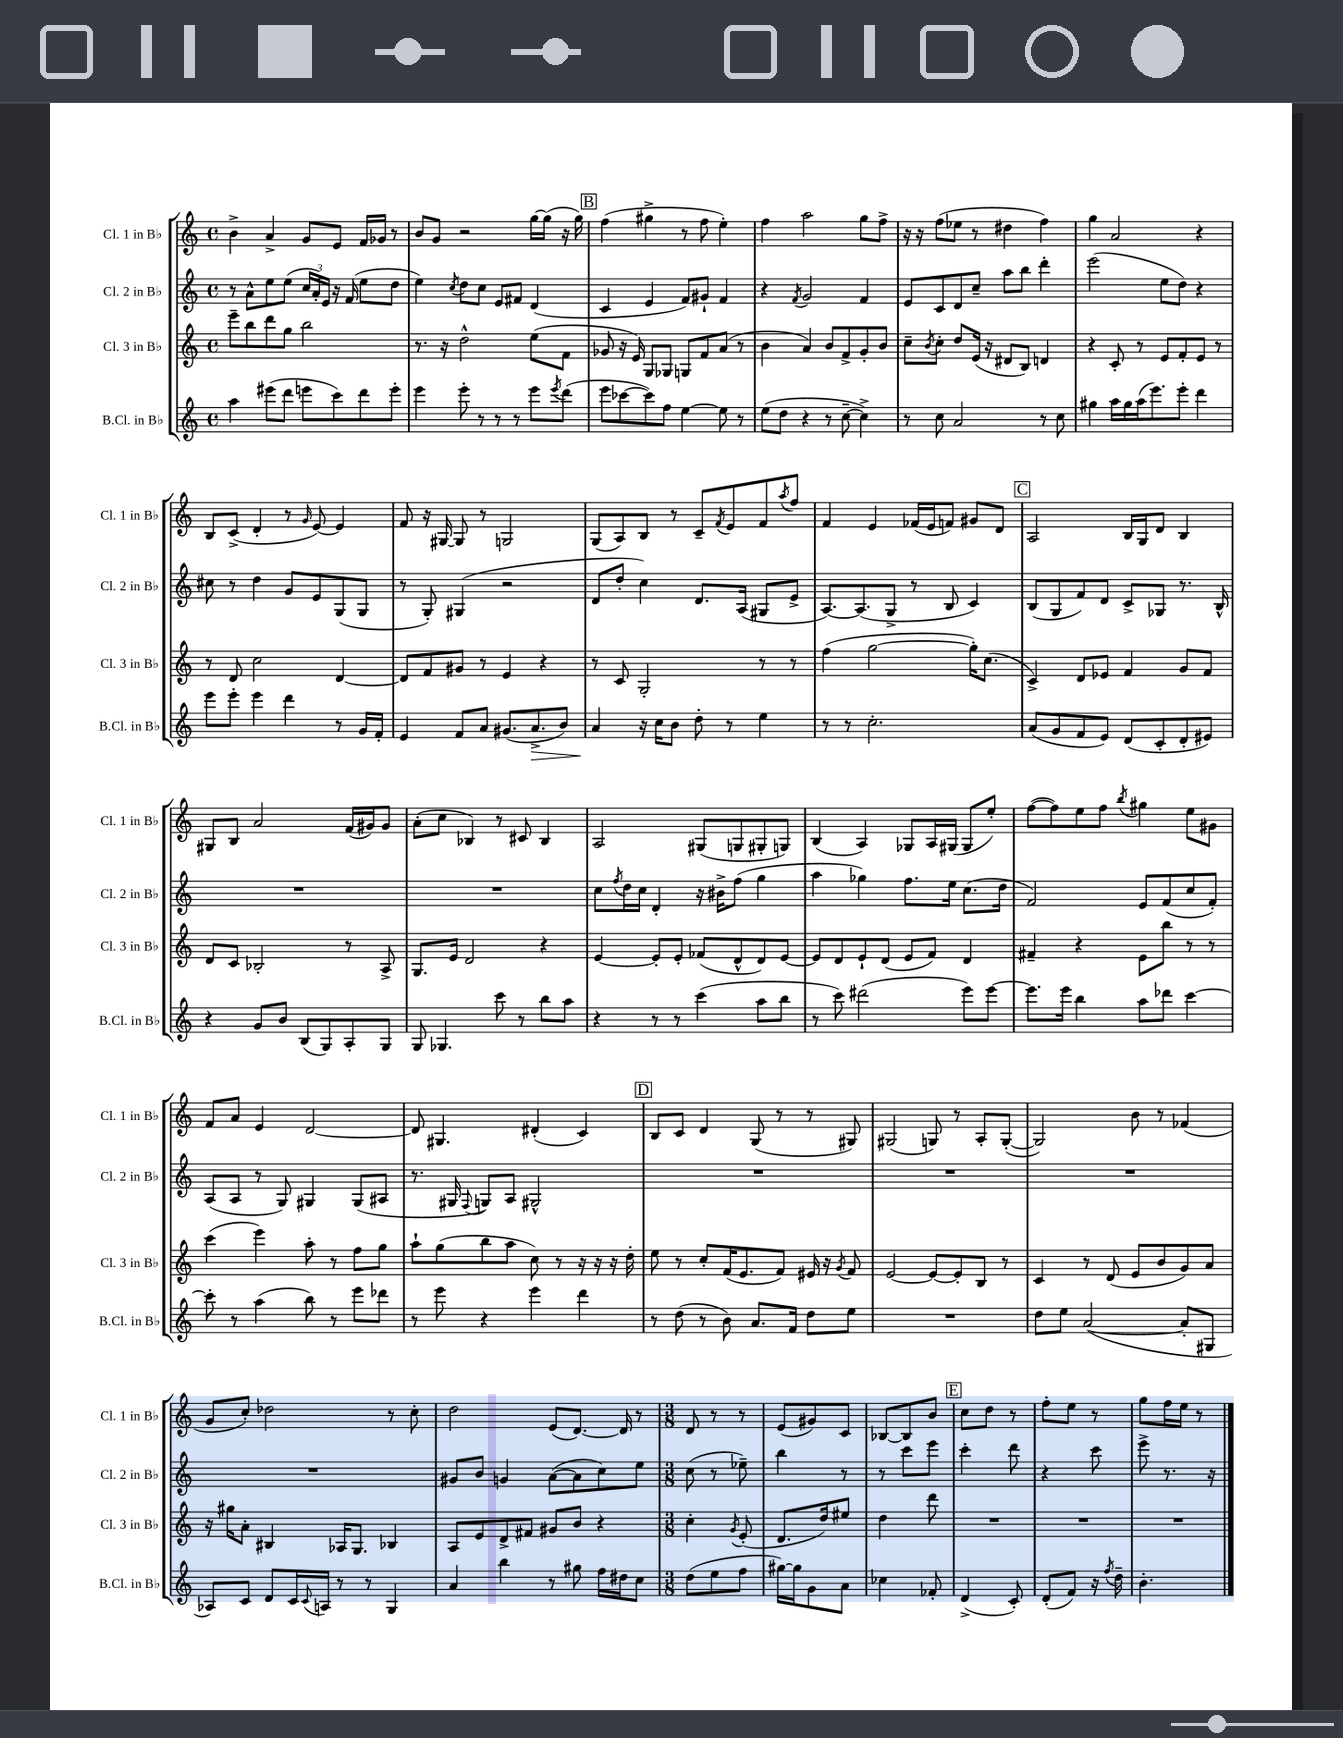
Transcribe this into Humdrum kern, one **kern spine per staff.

**kern	**kern	**kern	**kern
*staff4	*staff3	*staff2	*staff1
*clefG2	*clefG2	*clefG2	*clefG2
*k[]	*k[]	*k[]	*k[]
*M4/4	*M4/4	*M4/4	*M4/4
*met(c)	*met(c)	*met(c)	*met(c)
4aa	8eee~	8r	4b^
.	8bb	8a^^	.
(8eee#	8ddd	8ee	4a^
8ddd	8gg	(8ee	.
8eee	2bb	24cc	8g
.	.	24a')	.
.	.	24e	.
8ccc)	.	16r	8e
.	.	(16f	.
8ddd	.	8ee	16f
.	.	.	16g-
8eee'	.	8dd	8r
=	=	=	=
4eee	8.r	4ee)	8b
.	.	.	8g
.	16r	.	.
.	.	8qcc	.
8eee'	2dd^^	8dd	2r
8r	.	8cc	.
8r	.	8e	.
8r	.	8f#	.
8eee	(8ee	(4d	[16gg
.	.	.	(16gg]
8qeee	.	.	.
(8ddd	8f	.	16r
.	.	.	16gg)
=	=	=	=
8eee	8g-	4c	(4ff
[8ccc-	16r	.	.
.	16e)	.	.
8ccc-])	8G	4e	4gg#^
8ff	8G-	.	.
[4ee	8G	8f)	8r
.	8f	8g#`	8ff
8ee]	(8a	4f	4ee')
8r	8r	.	.
=	=	=	=
(8ee	4b	4r	4ff
8dd	.	.	.
.	.	8qf	.
4r	4a)	2g	2aa
8r	8b	.	.
[8cc~	8f^	.	.
4cc^])	8g'	4f	8gg
.	8b	.	8ff^
=	=	=	=
8r	8cc~	8e	16r
.	.	.	16r
.	8qb	.	.
8cc	8cc'	8c	(8ff
2a	8dd	8d	8ee-
.	(16e	8cc~	8r
.	16r	.	.
.	8d#	8aa	4dd#
.	8B)	8bb	.
8r	4d	4ddd'	4ff)
8cc	.	.	.
=	=	=	=
4gg#	4r	(2eee	4gg
16aa	8c'	.	2a
16gg#	.	.	.
(16aa	8r	.	.
8.eee)	.	.	.
.	8e	8ee	.
8eee'	8f'	8dd)	.
4ddd	8e	4r	4r
.	8r	.	.
=	=	=	=
8eee	8r	8cc#	8B
8eee'	8d	8r	(8c^
4eee	2cc	4dd	4d'
4ddd	.	8g	8r
.	.	.	16qqg
.	.	8e	[8e)
8r	[4d	(8G	4e]
16g	.	8G	.
16f'	.	.	.
=	=	=	=
4e	8d]	8r	8f
.	8f	8G')	16r
.	.	.	[16G#
8f	8g#	(4G#	8G#]
8a	8r	.	8r
(8.g#	4e	2r	2G
8.a^	.	.	.
.	4r	.	.
8b)	.	.	.
=	=	=	=
4a	8r	8d	(8G
.	8c	8dd'	8A)
16r	2G'	4cc)	8B
16cc	.	.	.
8b	.	.	8r
8dd'	.	8.d	8c~
.	.	.	8qf
8r	.	.	8e
.	.	(16A	.
4ee	8r	8G#	8f
.	.	.	8qaa
.	8r	8e^	8ff
=	=	=	=
8r	(4ff	[8.A)	4f
8r	.	.	.
.	.	(8.A]	.
2.cc'	[2gg	.	4e
.	.	8G^	.
.	.	8r	(16f-
.	.	.	16e
.	.	8B	8f)
.	16gg'])	4c)	8g#
.	(8.cc	.	.
.	.	.	8d
=	=	=	=
(8a	4c^)	(8B	2A
8g	.	8G	.
8f	8d	8f)	.
8e)	8e-	8d	.
(8d	4f	8c^	16B
.	.	.	16G
8c'	.	8G-	8d
8d'	8g	8.r	4B
8e#)	8f	.	.
.	.	16B^^	.
=	=	=	=
4r	8d	1r	8G#
.	8c	.	8B
8g	2B-'	.	2a
8b	.	.	.
(8B	.	.	.
8G)	.	.	.
8A'	8r	.	(16f
.	.	.	16g#)
8G	8A^	.	8g#
=	=	=	=
8G	8.G	1r	(8a'
4.G-	.	.	8cc
.	16e	.	.
.	2d	.	4B-)
8ccc	.	.	8r
8r	.	.	8c#
8bb	4r	.	4B-
8aa	.	.	.
=	=	=	=
4r	[4e	8cc	2A
.	.	8qff	.
.	.	16dd	.
.	.	16cc	.
8r	8e']	4d'	.
8r	8e'	.	.
(4ccc	(8f-	16r	(8G#
.	.	16b#^	.
.	8d^^	(8ff	8G
8aa	8d)	4gg	8G#'
8bb	[8e	.	8G)
=	=	=	=
8r	8e]	4aa	(4B
8ccc)	8d	.	.
(2ddd#	8e`	4gg-)	4A)
.	(8d	.	.
.	8e	8.ff	8G-
.	8f)	.	16A
.	.	16ee	(16G#
8eee)	4d	(8.cc	8G#
[8eee	.	.	8ee')
.	.	16dd	.
=	=	=	=
8.eee]	4f#~	2f)	([8ff
.	.	.	8ff])
16eee	.	.	.
4bb	4r	.	8ee
.	.	.	8ff
.	.	.	8qbb
8aa	8e	8e	4gg#
8ddd-	8bb	(8f	.
[4ccc	8r	8cc	8ee
.	8r	8f')	8g#
=	=	=	=
8ccc']	(4ccc	(8A	8f
8r	.	8A	8a
(4aa	4eee)	8r	4e
.	.	8G)	.
8bb)	8aa'	4G#	[2d
8r	8r	.	.
8eee	8ff	(8G#	.
8ddd-	8gg	8A#	.
=	=	=	=
8r	8aa`	8.r	8d]
8eee	(8gg	.	4.G#
.	.	16G#	.
.	.	8qqF	.
4r	8bb	8G)	.
.	8aa	8A	.
4eee	8cc)	2G#^^	(4d#'
.	8r	.	.
4ddd	16r	.	4c)
.	16r	.	.
.	16r	.	.
.	16dd'	.	.
=	=	=	=
8r	8ee	1r	8B
(8dd	8r	.	8c
8r	8cc'	.	4d
8b)	(16f	.	.
.	8.e	.	.
8.a	.	.	(8G
.	8f)	.	8r
16f	.	.	.
8dd	16e#	.	8r
.	16r	.	.
.	8qg	.	.
8ee	8f	.	8G#)
=	=	=	=
1r	[2e	1r	(2G#
.	8e_	.	8G)
.	8e']	.	8r
.	8B	.	8A'
.	8r	.	([8G'
=	=	=	=
8dd	4c	1r	2G])
8ee	.	.	.
([2a	8r	.	.
.	(8d	.	.
.	8e	.	8b
.	8b	.	8r
8a']	8g)	.	(4f-
8G#	8a	.	.
=	=	=	=
8A-)	16r	1r	8g
.	16gg#	.	.
8c	8a'	.	8cc')
8d	4B#	.	2dd-
16c	.	.	.
8qqc	.	.	.
16A	.	.	.
8r	16A-	.	.
.	8.G	.	.
8r	.	.	.
4G	4B-	.	8r
.	.	.	8cc'
=	=	=	=
4a	8A	8g#	2dd
.	8e	8b	.
4bb	8d^	4g	.
.	8f#	.	.
8r	8g#	([8a	(8e
8gg#	8b	8a]	[8.d)
16ff	4r	8cc)	.
16dd#	.	.	16d]
8cc	.	8ee	8r
=	=	=	=
*M3/8	*M3/8	*M3/8	*M3/8
(8dd	4cc'	(8cc	8d
8ee	.	8r	8r
.	8qg	.	.
8ff	(8e'	8ee-~)	8r
=	=	=	=
[16gg#)	8.d	4bb	(8e
16gg#]	.	.	.
8g	.	.	8g#)
.	16dd)	.	.
8a	8ee#	8r	8c
=	=	=	=
4cc-	4dd	8r	[8B-
.	.	8ccc	8B-]
8f-'	8ddd	8eee	8b
=	=	=	=
(4d^	4.r	4ccc'	8cc
.	.	.	8dd
8c')	.	8ddd	8r
=	=	=	=
(8d'	4.r	4r	8ff'
8f)	.	.	8ee
16r	.	8ccc	8r
8qff	.	.	.
16dd~	.	.	.
=	=	=	=
4.b'	4.r	8eee^	8gg
.	.	8.r	16ff
.	.	.	16ee
.	.	.	8r
.	.	16r	.
==	==	==	==
*-	*-	*-	*-
